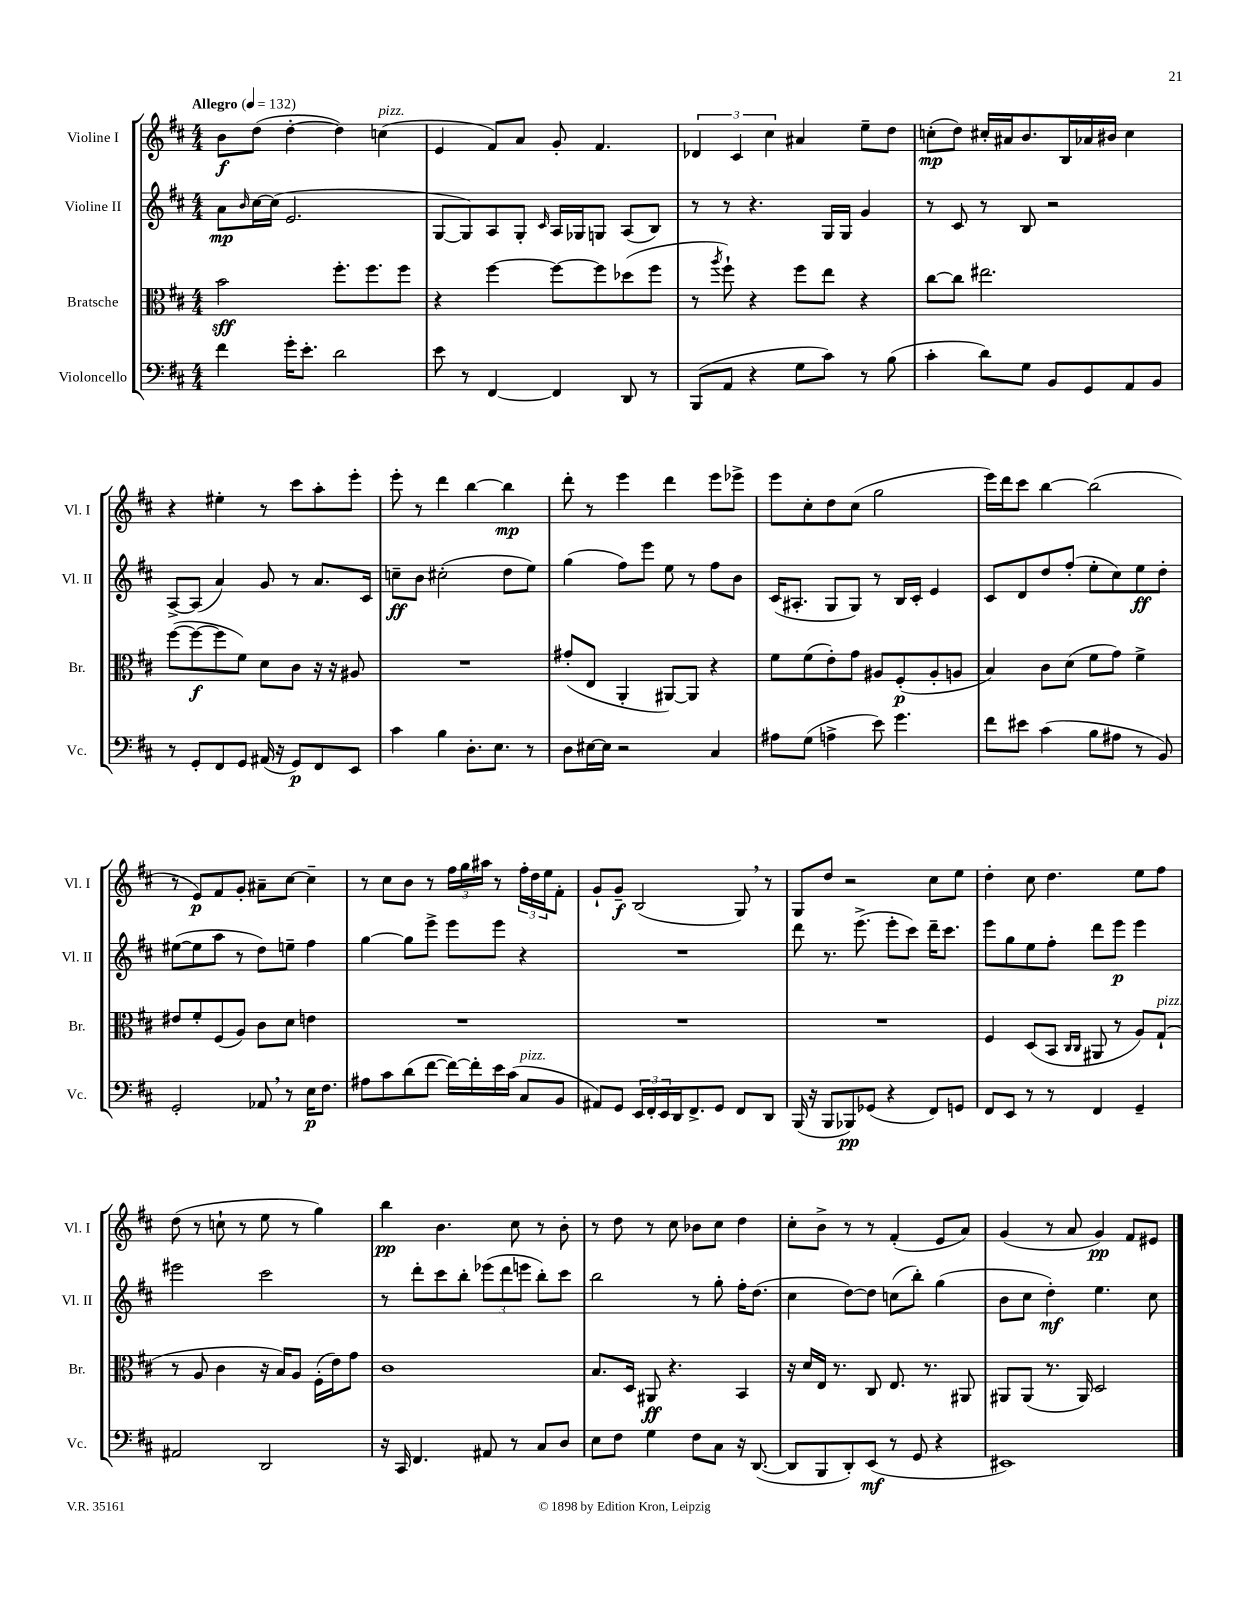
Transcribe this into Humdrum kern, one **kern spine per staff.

**kern	**dynam	**kern	**dynam	**kern	**dynam	**kern	**dynam
*part4	*part4	*part3	*part3	*part2	*part2	*part1	*part1
*staff4	*staff4	*staff3	*staff3	*staff2	*staff2	*staff1	*staff1
*I"Violoncello	*	*I"Bratsche	*	*I"Violine II	*	*I"Violine I	*
*I'Vc.	*	*I'Br.	*	*I'Vl. II	*	*I'Vl. I	*
*clefF4	*	*clefC3	*	*clefG2	*	*clefG2	*
*k[f#c#]	*	*k[f#c#]	*	*k[f#c#]	*	*k[f#c#]	*
*M4/4	*	*M4/4	*	*M4/4	*	*M4/4	*
*MM132	*	*MM132	*	*MM132	*	*MM132	*
=1	=1	=1	=1	=1	=1	=1	=1
!	!	!	!	!	!	!LO:TX:a:B:t=Allegro	!
4f#\	.	2b\	sff	8a\L	mp	8b\L	f
.	.	.	.	16qqb/	.	.	.
.	.	.	.	[16cc#\L	.	(8dd\J	.
.	.	.	.	(16cc#\JJ]	.	.	.
16g'\KL	.	.	.	2.e/	.	[4dd'\	.
8.e'\J	.	.	.	.	.	.	.
2d\	.	8.ff#'\L	.	.	.	4dd\])	.
.	.	8.ff#\	.	.	.	.	.
!	!	!	!	!	!	!LO:TX:a:i:t=pizz.	!
.	.	.	.	.	.	(4ccn\	.
.	.	8ff#\J	.	.	.	.	.
=2	=2	=2	=2	=2	=2	=2	=2
8e\	.	4r	.	[8G/L	.	4e/	.
8r	.	.	.	8G/])	.	.	.
[4FF#/	.	[4ff#\	.	8A/	.	8f#/L)	.
.	.	.	.	8G'/J	.	8a/J	.
.	.	.	.	16qqc#/	.	.	.
4FF#/]	.	8ff#\L_	.	16A/LL	.	8g'/	.
.	.	.	.	16G-X/J	.	.	.
.	.	8ff#\]	.	8Gn/J	.	4.f#/	.
8DD/	.	(8dd-X\	.	(8A/L	.	.	.
8r	.	8ff#\J	.	8B/J)	.	.	.
=3	=3	=3	=3	=3	=3	=3	=3
(8BBB/L	.	8r	.	8r	.	6d-X/	.
.	.	8qaa/	.	.	.	.	.
8AA/J	.	8ff#`\)	.	8r	.	.	.
.	.	.	.	.	.	6c#/	.
4r	.	4r	.	4.r	.	.	.
.	.	.	.	.	.	6cc#\	.
8G\L	.	8ff#\L	.	.	.	4a#X/	.
8c#\J)	.	8ee\J	.	16G/LL	.	.	.
.	.	.	.	16G/JJ	.	.	.
8r	.	4r	.	4g/	.	8ee~\L	.
(8B\	.	.	.	.	.	8dd\J	.
=4	=4	=4	=4	=4	=4	=4	=4
4c#'\	.	[8cc#\L	.	8r	.	(8ccn'\L	mp
.	.	8cc#\J]	.	8c#/	.	8dd\J)	.
8d\L)	.	2.ee#X\	.	8r	.	16cc#X'/LL	.
.	.	.	.	.	.	16a#X/J	.
8G\J	.	.	.	8B/	.	8.b/	.
8BB/L	.	.	.	2r	.	.	.
.	.	.	.	.	.	16B/L	.
8GG/	.	.	.	.	.	16a-X/	.
.	.	.	.	.	.	16b#X/JJ	.
8AA/	.	.	.	.	.	4cc#\	.
8BB/J	.	.	.	.	.	.	.
!!LO:LB:g=z
=5	=5	=5	=5	=5	=5	=5	=5
8r	.	([8ff#\L	.	[8A^/L	.	4r	.
8GG'/L	.	8ff#\_	f	(8A/J]	.	.	.
8FF#/	.	8ff#\]	.	4a/)	.	4ee#X'\	.
8GG/J	.	8f#\J)	.	.	.	.	.
(16AA#X/	.	8d\L	.	8g/	.	8r	.
16r	.	.	.	.	.	.	.
8GG/L)	p	8c#\J	.	8r	.	8ccc#\L	.
8FF#/	.	16r	.	8.a/L	.	8aa'\	.
.	.	16r	.	.	.	.	.
8EE/J	.	8A#X/	.	.	.	8eee'\J	.
.	.	.	.	16c#/Jk	.	.	.
=6	=6	=6	=6	=6	=6	=6	=6
4c#\	.	1r	.	8ccn~\L	ff	8eee'\	.
.	.	.	.	8b\J	.	8r	.
4B\	.	.	.	(2cc#X'\	.	4ddd\	.
8.D'\L	.	.	.	.	.	[4bb\	.
8.E\J	.	.	.	.	.	.	.
.	.	.	.	8dd\L	.	4bb\]	mp
8r	.	.	.	8ee\J)	.	.	.
=7	=7	=7	=7	=7	=7	=7	=7
8D\L	.	(8g#X'/L	.	(4gg\	.	8ddd'\	.
[16E#X\L	.	8E/J	.	.	.	8r	.
16E#\JJ]	.	.	.	.	.	.	.
2r	.	4AA'/	.	8ff#\L)	.	4eee\	.
.	.	.	.	8eee\J	.	.	.
.	.	[8AA#X/L)	.	8ee\	.	4ddd\	.
.	.	8AA#/J]	.	8r	.	.	.
4C#/	.	4r	.	8ff#\L	.	8eee\L	.
.	.	.	.	8b\J	.	8eee-X^\J	.
=8	=8	=8	=8	=8	=8	=8	=8
8A#X\L	.	8f#\L	.	(16c#/KL	.	8eee\L	.
.	.	.	.	8.A#X'/J	.	.	.
(8G\J	.	(8f#\	.	.	.	8cc#'\	.
4An^\	.	8e'\)	.	8G/L	.	8dd\	.
.	.	8g\J	.	8G/J)	.	(8cc#\J	.
8e\)	.	8A#X/L	.	8r	.	2gg\	.
4.g\	.	(8F#'/	p	16B/LL	.	.	.
.	.	.	.	16c#'/JJ	.	.	.
.	.	8A#'/	.	4e/	.	.	.
.	.	8An/J	.	.	.	.	.
=9	=9	=9	=9	=9	=9	=9	=9
8f#\L	.	4B/)	.	8c#/L	.	16eee\LL)	.
.	.	.	.	.	.	16ddd\J	.
8e#X\J	.	.	.	8d/	.	8ccc#\J	.
(4c#\	.	8c#\L	.	8dd/	.	[4bb\	.
.	.	(8d\J	.	(8ff#'/J	.	.	.
8B\L	.	8f#\L	.	8ee'\L	.	(2bb\]	.
8A#X\J	.	8g\J)	.	8cc#\)	.	.	.
8r	.	4f#^\	.	8ee\	ff	.	.
8BB/)	.	.	.	8dd'\J	.	.	.
!!LO:LB:g=z
=10	=10	=10	=10	=10	=10	=10	=10
2GG'/	.	8e#X/L	.	([8ee#X\L	.	8r	.
.	.	8f#'/	.	8ee#\]	.	8e/L)	p
.	.	(8F#/	.	8aa\J	.	8f#/	.
.	.	8A/J)	.	8r	.	8g'/J	.
8AA-X,/	.	8c#\L	.	8dd\L)	.	8a#X~\L	.
8r	.	8d\J	.	8een~\J	.	[8cc#\J	.
16E\KL	p	4en\	.	4ff#\	.	4cc#~\]	.
8.F#\J	.	.	.	.	.	.	.
=11	=11	=11	=11	=11	=11	=11	=11
8A#X\L	.	1r	.	[4gg\	.	8r	.
8c#\	.	.	.	.	.	8cc#\L	.
(8d\	.	.	.	8gg\L]	.	8b\J	.
[8f#\J	.	.	.	8eee^\J	.	8r	.
16f#\LL_)	.	.	.	8eee\L	.	24ff#\LL	.
.	.	.	.	.	.	24gg\	.
16f#'\]	.	.	.	.	.	.	.
.	.	.	.	.	.	24aa#X\JJ	.
16e\	.	.	.	8eee\J	.	8r	.
(16c#\JJ	.	.	.	.	.	.	.
!LO:TX:a:i:t=pizz.	!	!	!	!	!	!	!
8C#/L	.	.	.	4r	.	24ff#'\LL	.
.	.	.	.	.	.	24dd\	.
.	.	.	.	.	.	24ee\J	.
8BB/J	.	.	.	.	.	8f#'\J	.
=12	=12	=12	=12	=12	=12	=12	=12
8AA#X/L)	.	1r	.	1r	.	8g`/L	.
8GG/J	.	.	.	.	.	8g~/J	f
24EE/LL	.	.	.	.	.	(2B/	.
24FF#'/	.	.	.	.	.	.	.
24EE/	.	.	.	.	.	.	.
16DD/J	.	.	.	.	.	.	.
8.FF#^/	.	.	.	.	.	.	.
8GG/J	.	.	.	.	.	.	.
8FF#/L	.	.	.	.	.	8G,/)	.
8DD/J	.	.	.	.	.	8r	.
=13	=13	=13	=13	=13	=13	=13	=13
(16BBB/	.	1r	.	8ddd\	.	8G/L	.
16r	.	.	.	.	.	.	.
8BBB/L	.	.	.	8.r	.	8dd/J	.
8BBB-X/)	pp	.	.	.	.	2r	.
.	.	.	.	(8.eee^\	.	.	.
(8GG-X/J	.	.	.	.	.	.	.
4r	.	.	.	8eee'\L	.	.	.
.	.	.	.	8ccc#\J)	.	.	.
8FF#/L)	.	.	.	16ddd~\KL	.	8cc#\L	.
.	.	.	.	8.ccc#\J	.	.	.
8GGn/J	.	.	.	.	.	8ee\J	.
=14	=14	=14	=14	=14	=14	=14	=14
8FF#/L	.	4F#/	.	8eee\L	.	4dd'\	.
8EE/J	.	.	.	8gg\	.	.	.
8r	.	(8D/L	.	8ee\	.	8cc#\	.
8r	.	8BB/J	.	8ff#'\J	.	4.dd\	.
.	.	16qqC#/LL	.	.	.	.	.
.	.	16qqC#/JJ	.	.	.	.	.
4FF#/	.	8AA#X/	.	8ddd\L	.	.	.
.	.	8r	.	8eee\J	p	.	.
4GG~/	.	8A/L)	.	4eee\	.	8ee\L	.
!	!	!LO:TX:a:i:t=pizz.	!	!	!	!	!
.	.	(8G`/J	.	.	.	8ff#\J	.
!!LO:LB:g=z
=15	=15	=15	=15	=15	=15	=15	=15
2AA#X/	.	8r	.	2eee#X\	.	(8dd\	.
.	.	8A/	.	.	.	8r	.
.	.	4c#\	.	.	.	8ccn`\	.
.	.	.	.	.	.	8r	.
2DD/	.	16r	.	2ccc#\	.	8ee\	.
.	.	16B/KL)	.	.	.	.	.
.	.	8A/J	.	.	.	8r	.
.	.	(16F#'\LL	.	.	.	4gg\)	.
.	.	16e\J)	.	.	.	.	.
.	.	8g\J	.	.	.	.	.
=16	=16	=16	=16	=16	=16	=16	=16
16r	.	1c#	.	8r	.	4bb\	pp
16CC#/	.	.	.	.	.	.	.
4.FF#/	.	.	.	8ddd'\L	.	.	.
.	.	.	.	8ccc#\	.	4.b\	.
.	.	.	.	8bb'\J	.	.	.
8AA#X/	.	.	.	(12eee-X\L	.	.	.
.	.	.	.	12ddd\	.	.	.
8r	.	.	.	.	.	8cc#\	.
.	.	.	.	12eeen\J	.	.	.
8C#/L	.	.	.	8bb'\L)	.	8r	.
8D/J	.	.	.	8ccc#\J	.	8b'\	.
=17	=17	=17	=17	=17	=17	=17	=17
8E\L	.	8.B/L	.	2bb\	.	8r	.
8F#\J	.	.	.	.	.	8dd\	.
.	.	16D/Jk	.	.	.	.	.
4G\	.	8AA#X/	ff	.	.	8r	.
.	.	4.r	.	.	.	8cc#\	.
8F#\L	.	.	.	8r	.	8b-X\L	.
8C#\J	.	.	.	8gg'\	.	8cc#\J	.
16r	.	4BB/	.	16ff#'\KL	.	4dd\	.
([8.DD/	.	.	.	(8.dd\J	.	.	.
=18	=18	=18	=18	=18	=18	=18	=18
8DD/L]	.	16r	.	4cc#\	.	8cc#'\L	.
.	.	16d/LL	.	.	.	.	.
8BBB/	.	16E/JJ	.	.	.	8b^\J	.
.	.	8.r	.	.	.	.	.
8DD'/)	.	.	.	[8dd\L)	.	8r	.
(8EE/J	mf	8C#/	.	8dd\J]	.	8r	.
8r	.	8.E/	.	(8ccn\L	.	(4f#'/	.
8GG/	.	.	.	8bb'\J)	.	.	.
.	.	8.r	.	.	.	.	.
4r	.	.	.	(4gg\	.	8e/L	.
.	.	8AA#X/	.	.	.	8a/J)	.
=19	=19	=19	=19	=19	=19	=19	=19
1EE#X)	.	8AA#X/L	.	8b\L	.	(4g/	.
.	.	(8AA#/J	.	8cc#\J	.	.	.
.	.	8.r	.	4dd'\)	mf	8r	.
.	.	.	.	.	.	8a/	.
.	.	16AA#/)	.	.	.	.	.
.	.	2D/	.	4.ee\	.	4g/)	pp
.	.	.	.	.	.	8f#/L	.
.	.	.	.	8cc#\	.	8e#X/J	.
==	==	==	==	==	==	==	==
*-	*-	*-	*-	*-	*-	*-	*-
